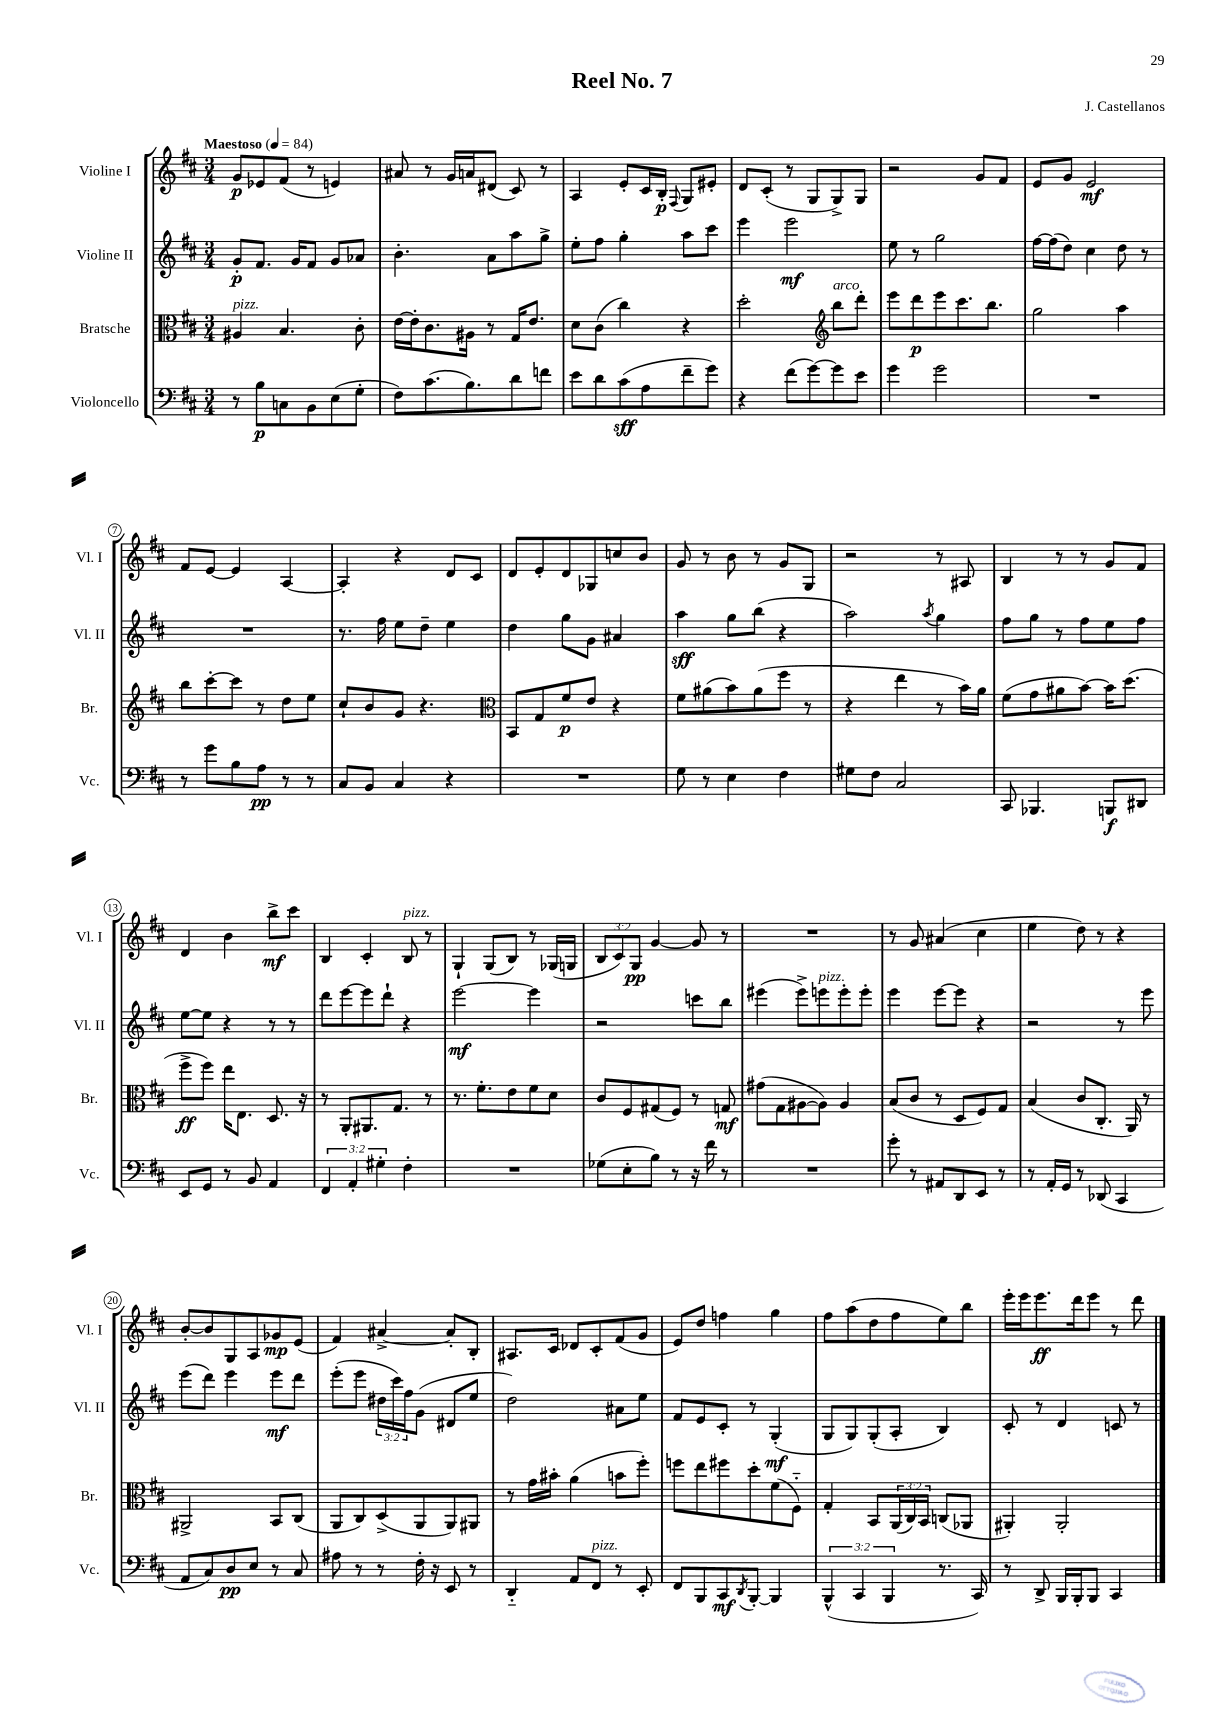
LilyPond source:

\header { title = "Reel No. 7" composer = "J. Castellanos" }
<<
\new StaffGroup <<
\new Staff = "s0" \with { instrumentName = "Violine I" shortInstrumentName = "Vl. I" } {
    \clef treble \key d \major \numericTimeSignature \time 3/4 \override Staff.TupletNumber.text = #tuplet-number::calc-fraction-text \tempo "Maestoso" 4 = 84
    g'8\p ees'8 fis'8( r8 e'4) |
    ais'8 r8 g'16 a'16 dis'8( cis'8) r8 |
    a4 e'8-. cis'16 b16-.\p \appoggiatura { fis8 } g8 eis'8-. |
    d'8 cis'8-.( r8 g8 g8->) g8 |
    r2 g'8 fis'8 |
    e'8 g'8 e'2\mf |
    fis'8 e'8~ e'4 a4~ |
    a4-. r4 d'8 cis'8 |
    d'8 e'8-. d'8 ges8 c''8 b'8 |
    g'8 r8 b'8 r8 g'8 g8 |
    r2 r8 ais8 |
    b4 r8 r8 g'8 fis'8 |
    d'4 b'4 b''8->\mf cis'''8 |
    b4 cis'4-. b8^\markup { \italic "pizz." } r8 |
    g4-! g8( b8) r8 ges16( g16 |
    \tuplet 3/2 { b8 cis'8) g8\pp } g'4~ g'8 r8 |
    R2. |
    r8 g'8 ais'4( cis''4 |
    e''4 d''8) r8 r4 |
    b'8~-. b'8 g8 a8 ges'8\mp e'8( |
    fis'4) ais'4~-> ais'8-. b8-. |
    ais8. cis'16 des'8 cis'8-. fis'8( g'8 |
    e'8) d''8 f''4 g''4 |
    fis''8 a''8( d''8 fis''8 e''8) b''8 |
    e'''16-. e'''16 e'''8.\ff d'''16 e'''8 r8 d'''8 \bar "|." |
}
\new Staff = "s1" \with { instrumentName = "Violine II" shortInstrumentName = "Vl. II" } {
    \clef treble \key d \major \numericTimeSignature \time 3/4 \override Staff.TupletNumber.text = #tuplet-number::calc-fraction-text
    g'8-.\p fis'8. g'16 fis'8 g'8 aes'8 |
    b'4.-. a'8 a''8 g''8-> |
    e''8-. fis''8 g''4-. a''8 cis'''8 |
    e'''4 e'''2\mf |
    e''8 r8 g''2 |
    fis''16~ fis''16( d''8) cis''4 d''8 r8 |
    R2. |
    r8. fis''16 e''8 d''8-- e''4 |
    d''4 g''8 g'8 ais'4 |
    a''4\sff g''8 b''8( r4 |
    a''2) \acciaccatura { a''8 } g''4 |
    fis''8 g''8 r8 fis''8 e''8 fis''8 |
    e''8~ e''8 r4 r8 r8 |
    d'''8 e'''8~ e'''8 d'''8-! r4 |
    e'''2~\mf e'''4 |
    r2 c'''8 b''8 |
    eis'''4( eis'''8->) e'''8^\markup { \italic "pizz." } e'''8-. e'''8-. |
    e'''4 e'''8~ e'''8 r4 |
    r2 r8 e'''8 |
    e'''8( d'''8) e'''4 e'''8\mf d'''8 |
    e'''8-.( e'''8 \tuplet 3/2 { dis''16 cis'''16) fis''16 } g'8( dis'8 e''8 |
    d''2) ais'8 e''8 |
    fis'8 e'8 cis'8-. r8 g4-.\mf( |
    g8 g8) g8-.( a8-. b4) |
    cis'8-. r8 d'4 c'8 r8 \bar "|." |
}
\new Staff = "s2" \with { instrumentName = "Bratsche" shortInstrumentName = "Br." } {
    \clef alto \key d \major \numericTimeSignature \time 3/4 \override Staff.TupletNumber.text = #tuplet-number::calc-fraction-text
    ais4^\markup { \italic "pizz." } b4. cis'8-. |
    e'16~ e'16-. cis'8. ais16 r8 g16 e'8. |
    d'8 cis'8( cis''4) r4 |
    d''2-. \clef treble b''8^\markup { \italic "arco" } d'''8-. |
    e'''8 d'''8\p e'''8 cis'''8. b''8. |
    g''2 a''4 |
    b''8 cis'''8~-. cis'''8 r8 d''8 e''8 |
    cis''8-! b'8 g'8 r4. |
    \clef alto b,8 g8 fis'8\p e'8 r4 |
    fis'8 ais'8( b'8) ais'8( fis''8 r8 |
    r4 e''4 r8 b'16) a'16 |
    fis'8( g'8 ais'8 b'8~) b'16 d''8.( |
    fis''8->\ff fis''8) e''16 e8. d8. r16 |
    r8 a,8-. ais,8. g8. r8 |
    r8. fis'8.-. e'8 fis'8 d'8 |
    cis'8 fis8 gis8( fis8) r8 g8\mf |
    gis'8( g8 ais8~ ais8) ais4 |
    b8( cis'8 r8 d8 fis8) g8 |
    b4( cis'8 cis8.-. a,16) r8 |
    ais,2-> b,8 cis8( |
    a,8 cis8) d8->( a,8 a,8) ais,8 |
    r8 g'16 bis'16-. a'4( b'8 fis''8-.) |
    f''8 e''8 fis''8 d''8-. fis'8( fis8-_) |
    g4-. b,8 \tuplet 3/2 { a,16( cis16) b,16 } c8( aes,8 |
    ais,4-.) ais,2-. \bar "|." |
}
\new Staff = "s3" \with { instrumentName = "Violoncello" shortInstrumentName = "Vc." } {
    \clef bass \key d \major \numericTimeSignature \time 3/4 \override Staff.TupletNumber.text = #tuplet-number::calc-fraction-text
    r8 b8\p c8 b,8 e8( g8-. |
    fis8) cis'8.( b8.) d'8 f'8 |
    e'8 d'8 cis'8\sff( a8 fis'8-- g'8) |
    r4 fis'8( g'8~) g'8 e'8 |
    g'4 g'2 |
    R2. |
    r8 g'8 b8 a8\pp r8 r8 |
    cis8 b,8 cis4 r4 |
    R2. |
    g8 r8 e4 fis4 |
    gis8 fis8 cis2 |
    cis,8 bes,,4. b,,8\f dis,8 |
    e,8 g,8 r8 b,8 a,4 |
    \tuplet 3/2 { fis,4 a,4-. gis4-. } fis4-. |
    R2. |
    ges8( e8-. b8) r8 r16 fis'16 r8 |
    R2. |
    g'8-. r8 ais,8 d,8 e,8 r8 |
    r8 a,16-. g,16 r8 des,8( cis,4 |
    a,8 cis8) d8\pp e8 r8 cis8 |
    ais8 r8 r8 fis16-. r16 e,8 r8 |
    d,4-_ a,8 fis,8^\markup { \italic "pizz." } r8 e,8-. |
    fis,8 b,,8 cis,8\mf \acciaccatura { d,8 } b,,8~-. b,,4 |
    \tuplet 3/2 { b,,4-^( cis,4 b,,4 } r8. cis,16) |
    r8 d,8-> b,,16 b,,16-. b,,8 cis,4 \bar "|." |
}
>>
>>
\layout { \context { \Score \override BarNumber.stencil = #(make-stencil-circler 0.1 0.3 ly:text-interface::print) } }
